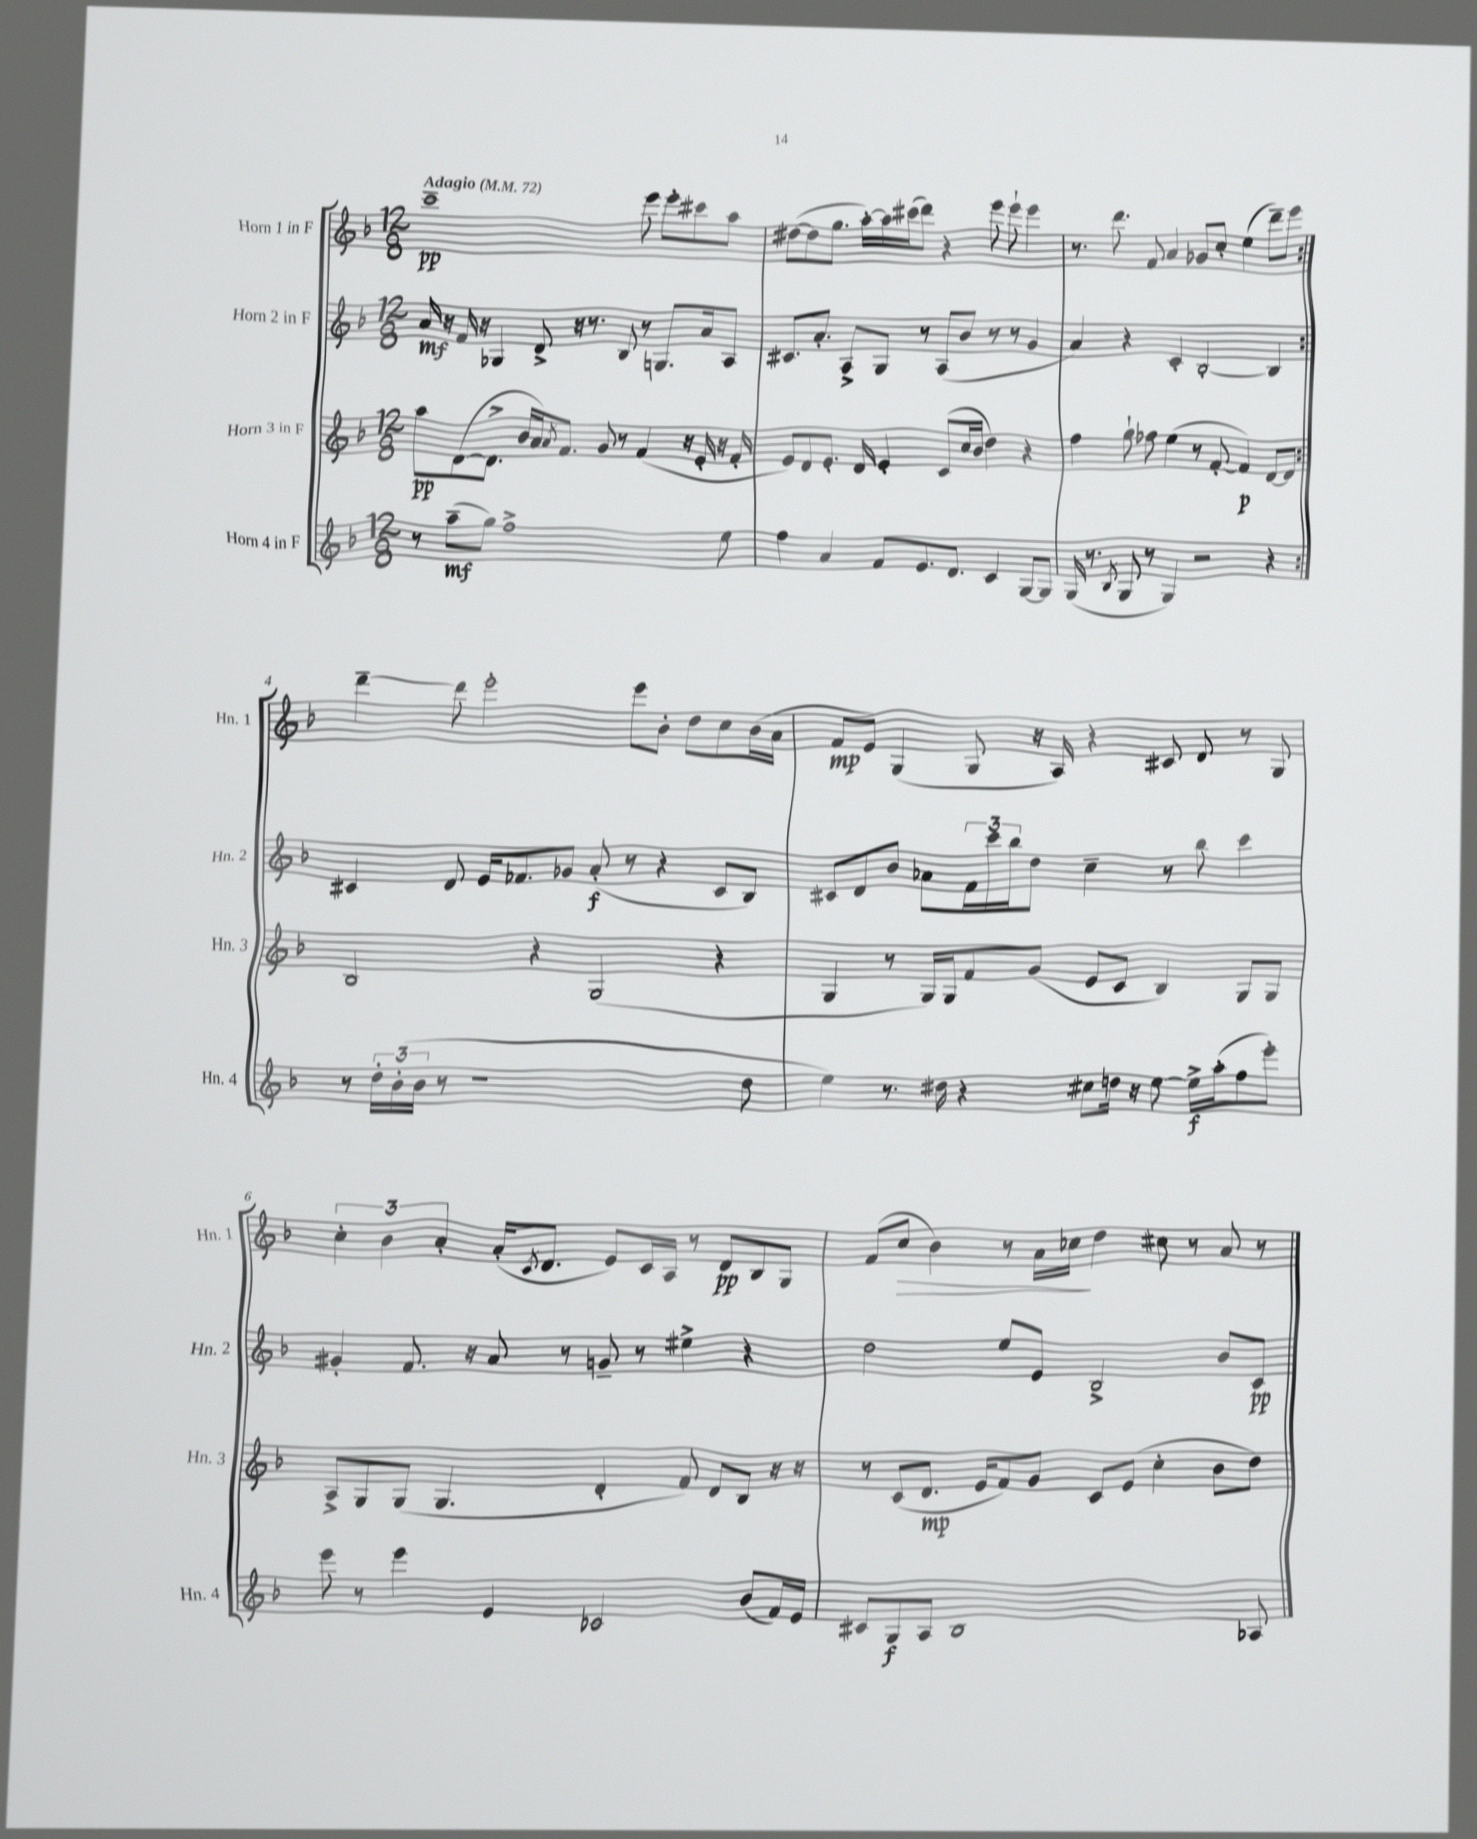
<<
\new StaffGroup <<
\new Staff = "s0" \with { instrumentName = "Horn 1 in F" shortInstrumentName = "Hn. 1" } {
    \clef treble \key f \major \numericTimeSignature \time 12/8 \tempo "Adagio" 4 = 72
    \repeat volta 2 { c'''1--\pp e'''8 e'''8-. cis'''8 a''8 |
    dis''8~( dis''8 g''8. a''16~-.) a''16 cis'''16( d'''8) r4 e'''8 e'''8-! e'''4 |
    r8. d'''8. f'8 a'4 ges'8 c''8-. e''4( d'''8--) e'''8 | }
    d'''4~-- d'''8 e'''2-. e'''8 bes'8-. d''8 c''8 bes'16( a'16 |
    f'8\mp e'8) g4( g8 r16 a16) r4 cis'8 d'8 r8 g8 |
    \tuplet 3/2 { c''4-. bes'4 a'4-. } a'16-.( \acciaccatura { c'8 } d'8. e'8) c'16 a16 r8 d'8\pp bes8 g8 |
    f'8( c''8\> bes'4) r8 a'16 ces''16\! d''4 cis''8 r8 a'8 r8 \bar "|." |
}
\new Staff = "s1" \with { instrumentName = "Horn 2 in F" shortInstrumentName = "Hn. 2" } {
    \clef treble \key f \major \numericTimeSignature \time 12/8
    \repeat volta 2 { a'16\mf r16 f'16 r16 ges4 d'8-> r16 r8. bes8 r8 g8. a'16 a8 |
    cis'8. a'8.-. a8-> g8 r8 a8( bes'8 r8 r8 g'4 |
    a'4) r4 c'4-. bes2~-. bes4 | }
    cis'4 d'8 e'16 fes'8. ges'8 a'8-.\f( r8 r4 cis'8 bes8) |
    cis'8 d'8 bes'8 aes'8 \tuplet 3/2 { f'16 c'''16 bes''16 } d''8 c''4-- r8 bes''8 c'''4 |
    gis'4-. f'8. r16 a'8 r8 g'8-- r8 eis''4-> r4 |
    d''2 e''8 e'8 bes2-> bes'8 c'8\pp \bar "|." |
}
\new Staff = "s2" \with { instrumentName = "Horn 3 in F" shortInstrumentName = "Hn. 3" } {
    \clef treble \key f \major \numericTimeSignature \time 12/8
    \repeat volta 2 { a''8\pp d'8~( d'8.-> bes'16 a'16) \acciaccatura { a'8 } f'8. g'8 r8 f'4( r16 e'16-. r16 f'16-. |
    e'8) d'8 e'8.-. d'16 e'4-. c'8( c''16 bes'16 d''4) r4 |
    f''4 g''8-! fes''8 e''4( r8 f'8~-. f'4\p) d'8~ d'8 | }
    bes2 r4 g2( r4 |
    g4 r8 g16) g16 f'8 g'8( e'8 c'8 bes4) g8 g8 |
    a8-> g8 g8( g4. d'4-. f'8) d'8 bes8 r16 r16 |
    r8 c'8( d'8.\mp e'16 f'8) g'8 c'8 e'8( c''4-. bes'8 d''8) \bar "|." |
}
\new Staff = "s3" \with { instrumentName = "Horn 4 in F" shortInstrumentName = "Hn. 4" } {
    \clef treble \key f \major \numericTimeSignature \time 12/8
    \repeat volta 2 { r8 a''8--\mf( g''8) f''1-> e''8 |
    f''4 a'4 f'8 e'8. d'8. c'4 g8~ g8 |
    g16( r8. \acciaccatura { bes8 } g8 r8 g4) r2 r4 | }
    r8 \tuplet 3/2 { d''16-. bes'16-.( bes'16 } r8 r1 d''8 |
    e''4) r8. dis''16 r4 cis''8 d''16 r16 e''8~ e''16->\f a''16-.( f''8 e'''8-.) |
    e'''8 r8 e'''4 e'4 ces'2 bes'8( f'16) e'16 |
    cis'8 g8\f a8 bes1 aes8 \bar "|." |
}
>>
>>
